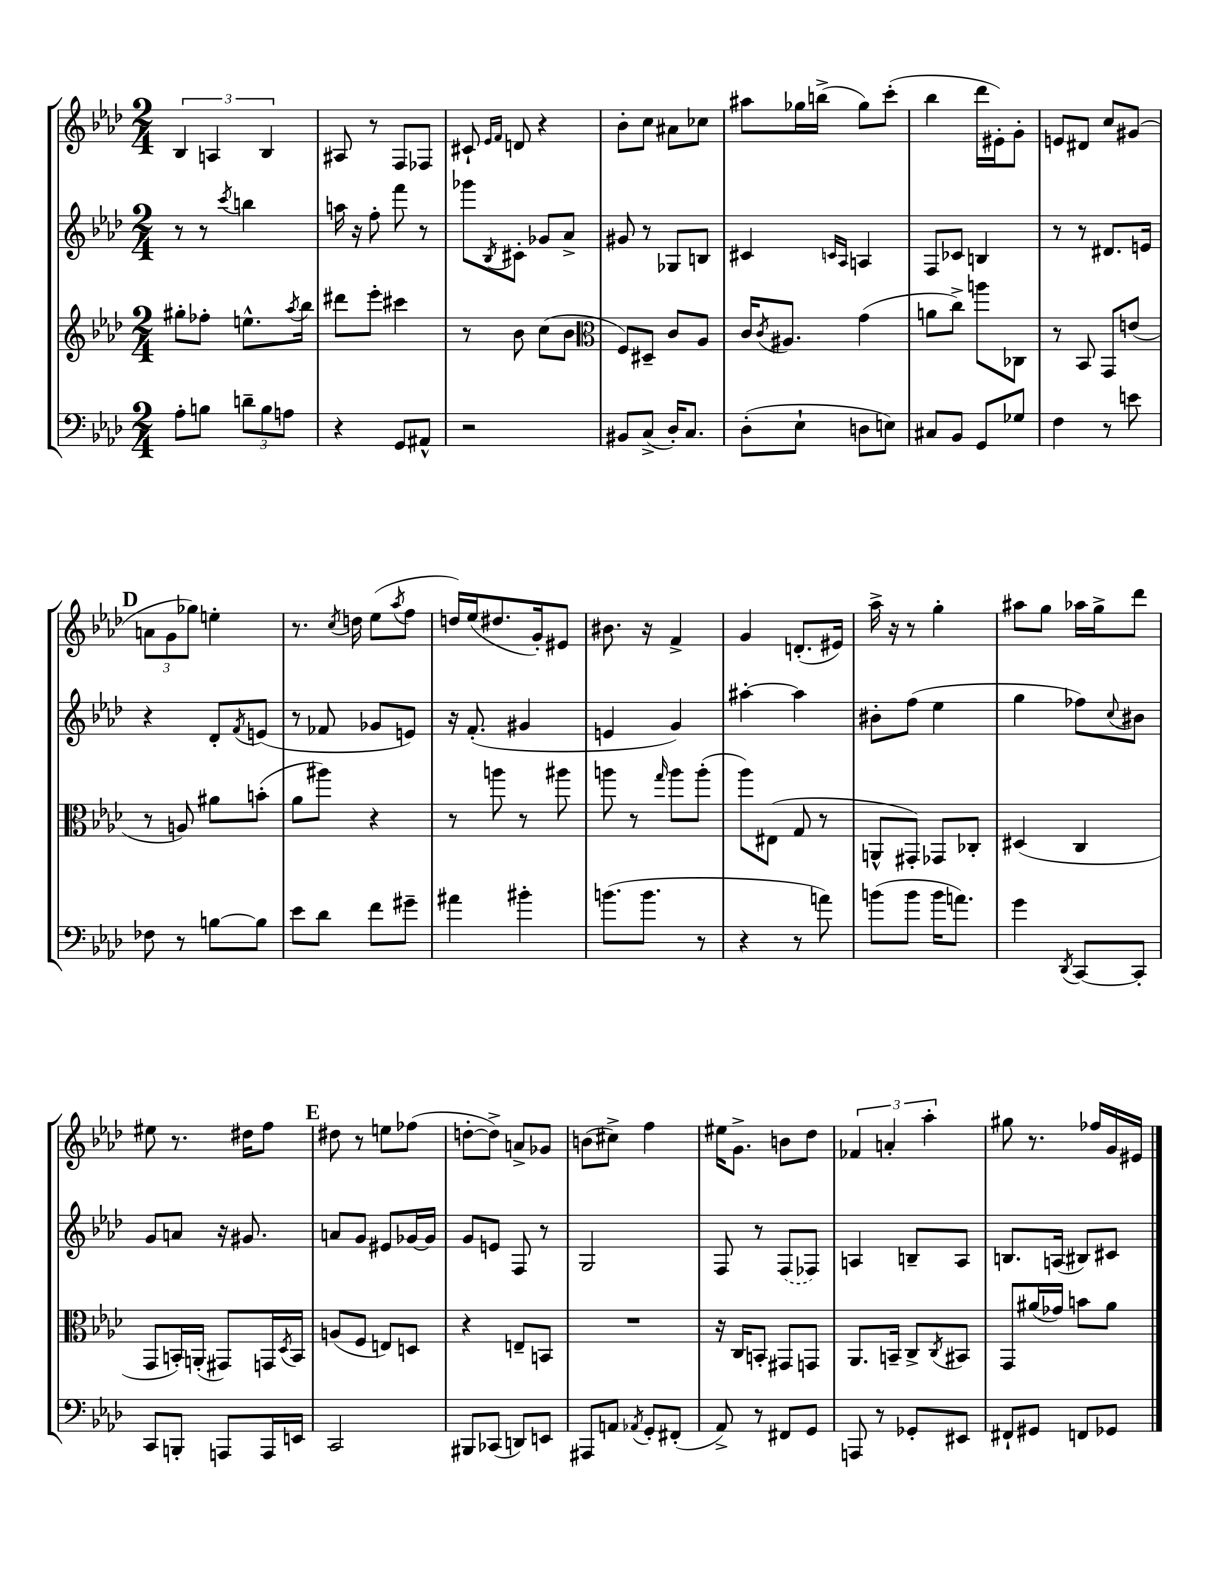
<<
\new StaffGroup <<
\new Staff = "s0" {
    \clef treble \key aes \major \numericTimeSignature \time 2/4
    \tuplet 3/2 { bes4 a4 bes4 } |
    ais8 r8 f8 fes8 |
    cis'8-! \grace { ees'16 f'16 } d'8 r4 |
    bes'8-. c''8 ais'8 ces''8 |
    ais''8 ges''16 b''16->( ges''8) c'''8-.( |
    bes''4 des'''16 eis'16-.) g'8-. |
    e'8 dis'8 c''8 gis'8( |
    \mark \markup { \bold "D" } \tuplet 3/2 { a'8 g'8 ges''8) } e''4-. |
    r8. \acciaccatura { c''8 } d''16 ees''8( \acciaccatura { aes''8 } f''8 |
    d''16) ees''16( dis''8. g'16-.) eis'8 |
    bis'8. r16 f'4-> |
    g'4 d'8.-.( eis'16) |
    aes''16-> r16 r8 g''4-. |
    ais''8 g''8 aes''16 g''16-> des'''8 |
    eis''8 r8. dis''16 f''8 |
    \mark \markup { \bold "E" } dis''8 r8 e''8 fes''8( |
    d''8~-. d''8->) a'8-> ges'8 |
    b'8( cis''8->) f''4 |
    eis''16 g'8.-> b'8 des''8 |
    \tuplet 3/2 { fes'4 a'4-. aes''4-. } |
    gis''8 r8. fes''16 g'16 eis'16 \bar "|." |
}
\new Staff = "s1" {
    \clef treble \key aes \major \numericTimeSignature \time 2/4
    r8 r8 \acciaccatura { c'''8 } b''4 |
    a''16 r16 f''8-. f'''8 r8 |
    ges'''8 \acciaccatura { bes8 } cis'8-. ges'8 aes'8-> |
    gis'8 r8 ges8 b8 |
    cis'4 \grace { c'16 aes16 } a4 |
    f8 ces'8 b4 |
    r8 r8 dis'8. e'16 |
    \mark \markup { \bold "D" } r4 des'8-. \acciaccatura { f'8 } e'8( |
    r8 fes'8 ges'8 e'8) |
    r16 f'8.-.( gis'4 |
    e'4 g'4) |
    ais''4~-. ais''4 |
    bis'8-. f''8( ees''4 |
    g''4 fes''8) \appoggiatura { c''8 } bis'8 |
    g'8 a'8 r16 gis'8. |
    \mark \markup { \bold "E" } a'8 g'8 eis'8 ges'16~ ges'16 |
    g'8 e'8 f8 r8 |
    g2 |
    f8 r8 \once \slurDashed f8( fes8) |
    a4 b8-- a8 |
    b8. a16( bis8) cis'8 \bar "|." |
}
\new Staff = "s2" {
    \clef treble \key aes \major \numericTimeSignature \time 2/4
    gis''8-. fes''8-. e''8.-^ \acciaccatura { aes''8 } bes''16 |
    dis'''8 ees'''8-. cis'''4 |
    r8 bes'8 c''8( bes'8 |
    \clef alto f8) dis8-- c'8 aes8 |
    c'16 \acciaccatura { c'8 } ais8. g'4( |
    a'8 c''8->) a''8 ces8 |
    r8 bes,8 g,8 e'8( |
    \mark \markup { \bold "D" } r8 a8) ais'8 b'8-.( |
    aes'8 ais''8) r4 |
    r8 a''8 r8 ais''8 |
    a''8 r8 \grace { g''16 } a''8 a''8-.( |
    aes''8) eis8( g8 r8 |
    a,8-^ gis,8-.) ges,8 ces8-. |
    dis4( c4 |
    g,8 b,16-.) a,16-.( gis,8) g,16 \acciaccatura { des8 } b,16 |
    \mark \markup { \bold "E" } a8( f8 e8) d8 |
    r4 e8-- b,8 |
    R2 |
    r16 c16 b,8-. gis,8 g,8 |
    aes,8. b,16-- c8-> \acciaccatura { c8 } bis,8 |
    g,8 ais'16( ges'16) b'8 ais'8 \bar "|." |
}
\new Staff = "s3" {
    \clef bass \key aes \major \numericTimeSignature \time 2/4
    aes8-. b8 \tuplet 3/2 { d'8-- b8 a8 } |
    r4 g,8 ais,8-^ |
    r2 |
    bis,8 c8->( des16-.) c8. |
    des8-.( ees8-! d8 e8) |
    cis8 bes,8 g,8 ges8 |
    f4 r8 e'8 |
    \mark \markup { \bold "D" } fes8 r8 b8~ b8 |
    ees'8 des'8 f'8 gis'8-- |
    ais'4 bis'4-. |
    b'8.( b'8. r8 |
    r4 r8 a'8) |
    b'8( b'8 b'16 a'8.) |
    g'4 \acciaccatura { des,8 } c,8~ c,8-. |
    c,8 b,,8-. a,,8 a,,16 e,16 |
    \mark \markup { \bold "E" } c,2 |
    bis,,8 ces,8( d,8) e,8 |
    ais,,8 a,8 \acciaccatura { aes,8 } g,8-. fis,8-.( |
    aes,8->) r8 fis,8 g,8 |
    a,,8 r8 ges,8-. eis,8 |
    fis,8-! gis,8 f,8 ges,8 \bar "|." |
}
>>
>>
\layout { \context { \Score \remove "Bar_number_engraver" } }
